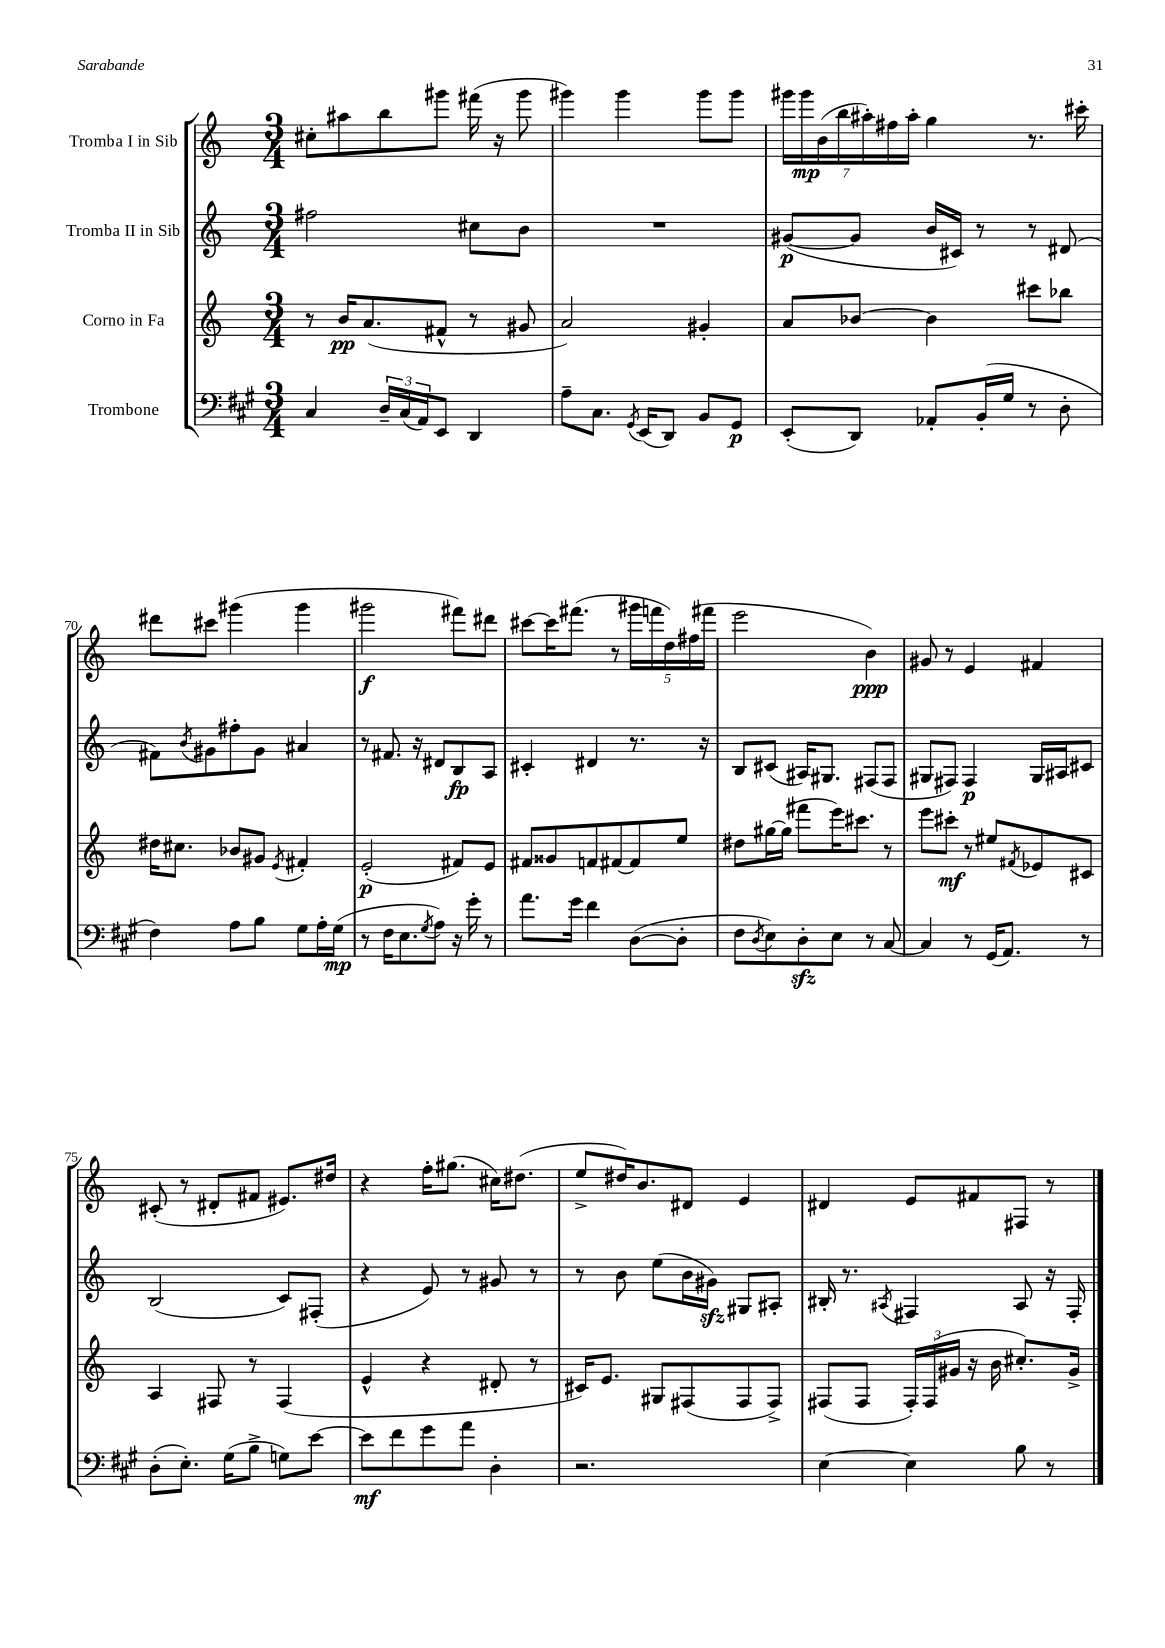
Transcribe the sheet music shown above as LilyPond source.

<<
\new StaffGroup <<
\new Staff = "s0" \with { instrumentName = "Tromba I in Sib" } {
    \clef treble \key c \major \numericTimeSignature \time 3/4
    cis''8-. ais''8 b''8 gis'''8 fis'''16( r16 gis'''8 |
    gis'''4) gis'''4 gis'''8 gis'''8 |
    \tuplet 7/4 { gis'''16 gis'''16\mp b'16( b''16 ais''16-.) fis''16 ais''16-. } g''4 r8. cis'''16-. |
    dis'''8 cis'''8 gis'''4( gis'''4 |
    gis'''2\f fis'''8) dis'''8 |
    cis'''8~ cis'''16 fis'''8.( r8 \tuplet 5/4 { gis'''16 f'''16 d''16) fis''16( fis'''16 } |
    e'''2 b'4\ppp) |
    gis'8 r8 e'4 fis'4 |
    cis'8-.( r8 dis'8-. fis'8 eis'8.) dis''16 |
    r4 f''16-. gis''8.( cis''16) dis''8.( |
    e''8-> dis''16) b'8. dis'8 e'4 |
    dis'4 e'8 fis'8 fis8 r8 \bar "|." |
}
\new Staff = "s1" \with { instrumentName = "Tromba II in Sib" } {
    \clef treble \key c \major \numericTimeSignature \time 3/4
    fis''2 cis''8 b'8 |
    R2. |
    gis'8~\p( gis'8 b'16 cis'16) r8 r8 dis'8( |
    fis'8) \acciaccatura { b'8 } gis'8 fis''8-. gis'8 ais'4 |
    r8 fis'8. r16 dis'8 b8\fp a8 |
    cis'4-. dis'4 r8. r16 |
    b8 cis'8( ais16) gis8. fis8( fis8 |
    gis8 fis8) fis4\p gis16 ais16 cis'8 |
    b2( c'8) fis8-.( |
    r4 e'8) r8 gis'8 r8 |
    r8 b'8 e''8( b'16 gis'16\sfz) gis8 ais8-. |
    bis16-. r8. \acciaccatura { ais8 } fis4 ais8 r16 fis16-. \bar "|." |
}
\new Staff = "s2" \with { instrumentName = "Corno in Fa" } {
    \clef treble \key c \major \numericTimeSignature \time 3/4
    r8 b'16\pp a'8.( fis'8-^ r8 gis'8 |
    a'2) gis'4-. |
    a'8 bes'8~ bes'4 cis'''8 bes''8 |
    dis''16 cis''8. bes'8 gis'8 \acciaccatura { e'8 } fis'4-. |
    e'2-.\p( fis'8) e'8 |
    fis'8 gisis'8 f'8 fis'8~ fis'8 e''8 |
    dis''8 gis''16~ gis''16( fis'''8 e'''16) cis'''8. r8 |
    e'''8 cis'''8-.\mf r8 eis''8 \acciaccatura { fis'8 } ees'8 cis'8 |
    a4 fis8 r8 fis4( |
    e'4-^ r4 dis'8-. r8 |
    cis'16) e'8. gis8 fis8( fis8 fis8->) |
    fis8( fis8 \tuplet 3/2 { fis16-.) fis16( gis'16 } r16 b'16 cis''8.-.) gis'16-> \bar "|." |
}
\new Staff = "s3" \with { instrumentName = "Trombone" } {
    \clef bass \key a \major \numericTimeSignature \time 3/4
    cis4 \tuplet 3/2 { d16-- cis16( a,16) } e,8 d,4 |
    a8-- cis8. \acciaccatura { gis,8 } e,16( d,8) b,8 gis,8\p |
    e,8-.( d,8) aes,8-. b,16-.( gis16 r8 d8-. |
    fis4) a8 b8 gis8 a16-. gis16\mp( |
    r8 fis16 e8. \acciaccatura { gis8 } a8) r16 gis'16-. r8 |
    a'8. gis'16 fis'4 d8~( d8-. |
    fis8 \acciaccatura { d8 } e8) d8-.\sfz e8 r8 cis8~ |
    cis4 r8 gis,16( a,8.) r8 |
    d8-.( e8.-.) gis16( b8-> g8) e'8~ |
    e'8\mf fis'8 gis'8 a'8 d4-. |
    r2. |
    e4~ e4 b8 r8 \bar "|." |
}
>>
>>
\layout { \context { \Score currentBarNumber = #67 \override BarNumber.break-visibility = ##(#f #t #t) barNumberVisibility = #(every-nth-bar-number-visible 5) } }
